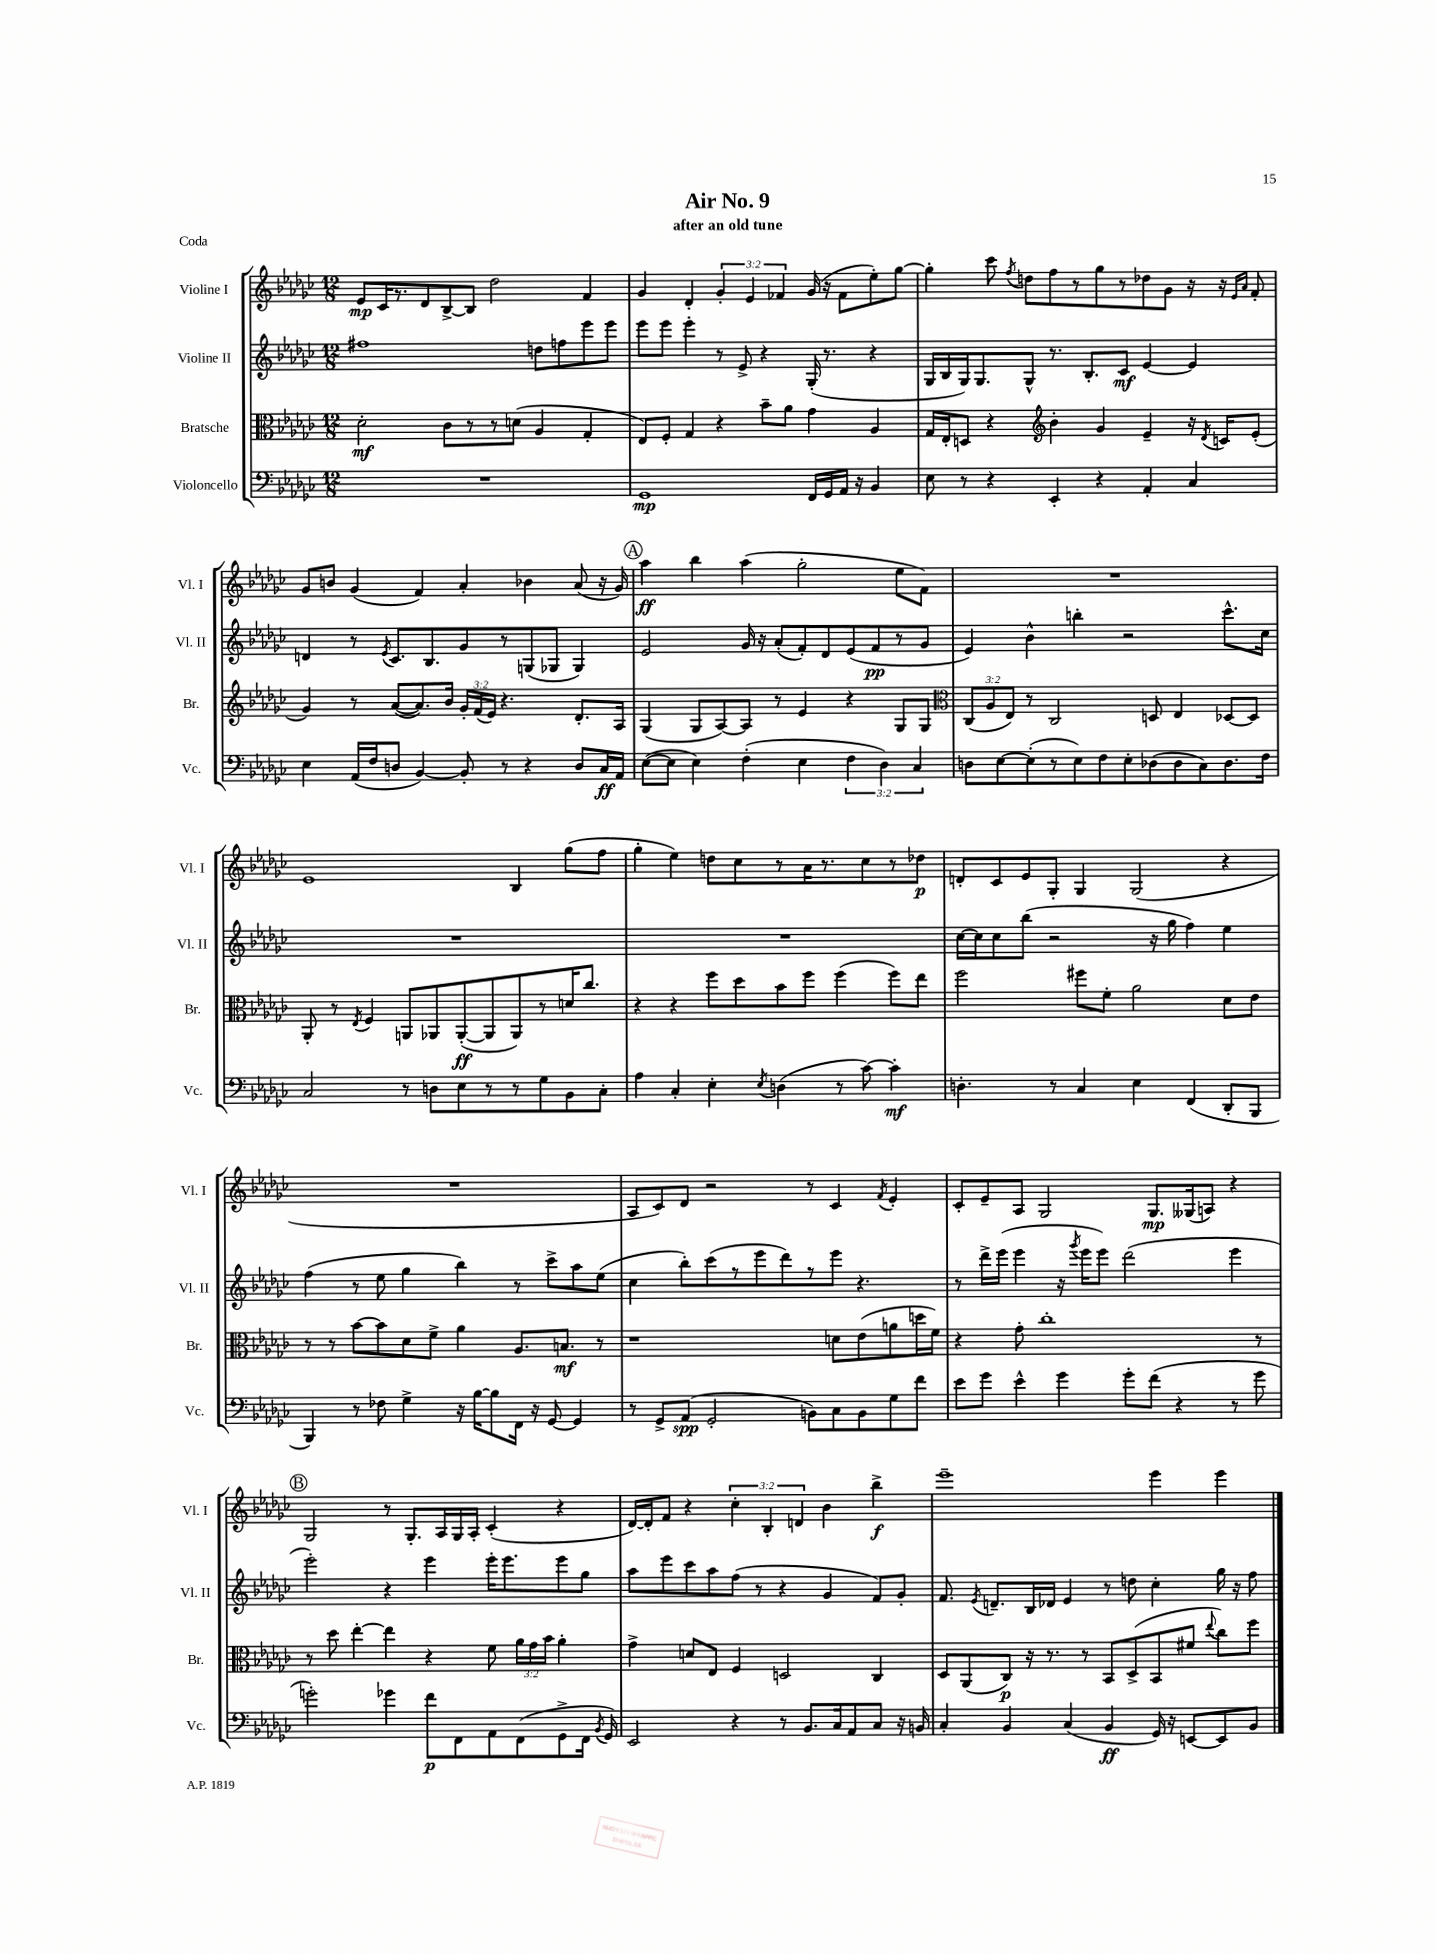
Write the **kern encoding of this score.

**kern	**dynam	**kern	**dynam	**kern	**dynam	**kern	**dynam
*part4	*part4	*part3	*part3	*part2	*part2	*part1	*part1
*staff4	*staff4	*staff3	*staff3	*staff2	*staff2	*staff1	*staff1
*I"Violoncello	*	*I"Bratsche	*	*I"Violine II	*	*I"Violine I	*
*I'Vc.	*	*I'Br.	*	*I'Vl. II	*	*I'Vl. I	*
*clefF4	*	*clefC3	*	*clefG2	*	*clefG2	*
*k[b-e-a-d-g-c-]	*	*k[b-e-a-d-g-c-]	*	*k[b-e-a-d-g-c-]	*	*k[b-e-a-d-g-c-]	*
*M12/8	*	*M12/8	*	*M12/8	*	*M12/8	*
=1	=1	=1	=1	=1	=1	=1	=1
1.r	.	2d-'\	mf	1ff#X	.	8e-/L	mp
.	.	.	.	.	.	16c-/K	.
.	.	.	.	.	.	8.r	.
.	.	.	.	.	.	8d-/	.
.	.	8c-\L	.	.	.	[8B-^/	.
.	.	8r	.	.	.	8B-/J]	.
.	.	8r	.	.	.	2dd-\	.
.	.	(8dn\J	.	.	.	.	.
.	.	4A-/	.	8ddn\L	.	.	.
.	.	.	.	8ffn\	.	.	.
.	.	4G-'/	.	8eee-\	.	4f/	.
.	.	.	.	8eee-\J	.	.	.
=2	=2	=2	=2	=2	=2	=2	=2
1GG-	mp	8E-/L)	.	8eee-\L	.	4g-/	.
.	.	8F'/J	.	8eee-\J	.	.	.
.	.	4G-/	.	4eee-'\	.	4d-'/	.
.	.	4r	.	8r	.	6g-'/	.
.	.	.	.	8e-^/	.	.	.
.	.	.	.	.	.	6e-/	.
.	.	8b-~\L	.	4r	.	.	.
.	.	.	.	.	.	6f-X/	.
.	.	8a-\J	.	.	.	.	.
16FF/LL	.	4g-\	.	(16G-'/	.	(16g-/	.
16GG-/	.	.	.	8.r	.	16r	.
16AA-/JJ	.	.	.	.	.	8f-\L	.
16r	.	.	.	.	.	.	.
4BB-/	.	4A-/	.	4r	.	8ee-'\)	.
.	.	.	.	.	.	[8gg-\J	.
=3	=3	=3	=3	=3	=3	=3	=3
8E-\	.	16G-/LL	.	16G-/LL	.	4gg-'\]	.
.	.	16E-'/J	.	16B-/	.	.	.
8r	.	8Dn/J	.	16G-/J)	.	.	.
.	.	.	.	8.G-/	.	.	.
4r	.	4r	.	.	.	8ccc-\	.
.	.	.	.	.	.	8qff/	.
.	.	.	.	8G-^^/J	.	8ddn\L	.
*	*	*clefG2	*	*	*	*	*
4EE-'/	.	4b-'\	.	8.r	.	8ff\	.
.	.	.	.	.	.	8r	.
.	.	.	.	8.B-'/L	.	.	.
4r	.	4g-/	.	.	.	8gg-\	.
.	.	.	.	8c-/J	mf	8r	.
4AA-'/	.	4e-~/	.	[4e-/	.	8dd-X\	.
.	.	.	.	.	.	8g-\J	.
4C-/	.	16r	.	4e-/]	.	16r	.
.	.	8qd-/	.	.	.	.	.
.	.	16cn/KL	.	.	.	16r	.
.	.	.	.	.	.	16qqe-/LL	.
.	.	.	.	.	.	16qqa-/JJ	.
.	.	(8e-'/J	.	.	.	8f'/	.
!!LO:LB:g=z
=4	=4	=4	=4	=4	=4	=4	=4
4E-\	.	4g-/)	.	4dn/	.	8g-/L	.
.	.	.	.	.	.	8bn/J	.
(16AA-/LL	.	8r	.	8r	.	(4g-/	.
16F/J	.	.	.	.	.	.	.
.	.	.	.	8qe-/	.	.	.
8Dn/J	.	([8a-/L	.	8.c-/L	.	.	.
[4BB-/)	.	8.a-/])	.	.	.	4f/)	.
.	.	.	.	8.B-/	.	.	.
.	.	16b-/Jk	.	.	.	.	.
8BB-'/]	.	24g-'/LL	.	8g-/	.	4a-'/	.
.	.	(24f/	.	.	.	.	.
.	.	24e-/JJ)	.	.	.	.	.
8r	.	4.r	.	8r	.	.	.
4r	.	.	.	(8Gn/	.	4b-X\	.
.	.	.	.	8G-X/J	.	.	.
8D/L	.	8.d-'/L	.	4G-/)	.	(8a-/	.
16C-/L	ff	.	.	.	.	16r	.
16AA-/JJ	.	16A-/Jk	.	.	.	16g-/)	.
!!LO:REH:place=s1:t=A
=5	=5	=5	=5	=5	=5	=5	=5
([8E-\L	.	(4G-/	.	2e-/	.	4aa-\	ff
8E-\J]	.	.	.	.	.	.	.
4E-\)	.	8G-/L	.	.	.	4bb-\	.
.	.	[8A-/)	.	.	.	.	.
(4F'\	.	8A-/J]	.	16g-/	.	(4aa-\	.
.	.	.	.	16r	.	.	.
.	.	8r	.	(8a-'/L	.	.	.
4E-\	.	4e-/	.	8f'/)	.	2gg-'\	.
.	.	.	.	8d-/	.	.	.
6F\	.	4r	.	(8e-/	.	.	.
.	.	.	.	8f/	pp	.	.
6D-\)	.	.	.	.	.	.	.
.	.	8G-/L	.	8r	.	8ee-\L	.
6C-/	.	.	.	.	.	.	.
.	.	8G-/J	.	8g-/J	.	8f\J)	.
=6	=6	=6	=6	=6	=6	=6	=6
*	*	*clefC3	*	*	*	*	*
8Dn\L	.	(12C-/L	.	4e-/)	.	1.r	.
.	.	12A-/	.	.	.	.	.
[8E-\	.	.	.	.	.	.	.
.	.	12E-/J)	.	.	.	.	.
(8E-'\]	.	8r	.	4b-^^\	.	.	.
8r	.	2C-/	.	.	.	.	.
8E-\)	.	.	.	4bbn'\	.	.	.
8F\	.	.	.	.	.	.	.
8E-'\	.	.	.	2r	.	.	.
(8D-X\	.	8Dn/	.	.	.	.	.
8D-\	.	4E-/	.	.	.	.	.
8C-\)	.	.	.	.	.	.	.
8.D-\	.	[8D-X/L	.	8.ccc-^^\L	.	.	.
.	.	8D-/J]	.	.	.	.	.
16F\Jk	.	.	.	16cc-\Jk	.	.	.
!!LO:LB:g=z
=7	=7	=7	=7	=7	=7	=7	=7
2C-/	.	8AA-'/	.	1.r	.	1e-	.
.	.	8r	.	.	.	.	.
.	.	8qE-/	.	.	.	.	.
.	.	4F/	.	.	.	.	.
8r	.	8AAn/L	.	.	.	.	.
8Dn\L	.	8AA-X/	.	.	.	.	.
8E-\	.	([8AA-'/	ff	.	.	.	.
8r	.	8AA-/]	.	.	.	.	.
8r	.	8AA-/)	.	.	.	4B-/	.
8G-\	.	8r	.	.	.	.	.
8BB-\	.	16dn/K	.	.	.	(8gg-\L	.
.	.	8.cc-/J	.	.	.	.	.
8C-'\J	.	.	.	.	.	8ff\J	.
=8	=8	=8	=8	=8	=8	=8	=8
4A-\	.	4r	.	1.r	.	4gg-'\	.
4C-'/	.	4r	.	.	.	4ee-\)	.
4E-'\	.	8ff\L	.	.	.	8ddn\L	.
.	.	8dd-\	.	.	.	8cc-\	.
8qE-/	.	.	.	.	.	.	.
(4Dn\	.	8b-\	.	.	.	8r	.
.	.	8ff\J	.	.	.	16a-\K	.
.	.	.	.	.	.	8.r	.
8r	.	(4ff\	.	.	.	.	.
[8c-\)	.	.	.	.	.	8cc-\	.
4c-'\]	mf	8ff\L)	.	.	.	8r	.
.	.	8ee-\J	.	.	.	8dd-X\J	p
=9	=9	=9	=9	=9	=9	=9	=9
4.Dn'\	.	2ff\	.	[16cc-\LL	.	8dn'/L	.
.	.	.	.	16cc-\J]	.	.	.
.	.	.	.	8cc-\	.	8c-/	.
.	.	.	.	(8bb-\J	.	8e-/	.
8r	.	.	.	2r	.	8G-'/J	.
4C-/	.	8ff#X\L	.	.	.	4G-/	.
.	.	8f'\J	.	.	.	.	.
4E-\	.	2a-\	.	.	.	(2G-/	.
.	.	.	.	16r	.	.	.
.	.	.	.	16gg-\	.	.	.
(4FF/	.	.	.	4ff\)	.	.	.
8DD-'/L	.	8d-\L	.	4ee-\	.	4r	.
8BBB-/J	.	8e-\J	.	.	.	.	.
!!LO:LB:g=z
=10	=10	=10	=10	=10	=10	=10	=10
4BBB-/)	.	8r	.	(4ff\	.	1.r	.
.	.	8r	.	.	.	.	.
8r	.	[8b-\L	.	8r	.	.	.
8F-X\	.	8b-\]	.	8ee-\	.	.	.
4G-^\	.	8d-\	.	4gg-\	.	.	.
.	.	8f^\J	.	.	.	.	.
16r	.	4a-\	.	4bb-\)	.	.	.
[16B-\KL	.	.	.	.	.	.	.
8B-\]	.	.	.	.	.	.	.
16FF\Jk	.	8.A-/L	.	8r	.	.	.
16r	.	.	.	.	.	.	.
[8GG-/	.	.	.	8ccc-^\L	.	.	.
.	.	8.Bn/J	mf	.	.	.	.
4GG-/]	.	.	.	8aa-\	.	.	.
.	.	8r	.	(8ee-\J	.	.	.
=11	=11	=11	=11	=11	=11	=11	=11
8r	.	1r	.	4cc-\	.	8A-/L	.
8GG-^/L	.	.	.	.	.	8c-/)	.
(8AA-/J	spp	.	.	8bb-'\L)	.	8d-/J	.
2GG-'/	.	.	.	(8ccc-\	.	2r	.
.	.	.	.	8r	.	.	.
.	.	.	.	8eee-\	.	.	.
.	.	.	.	8ddd-\)	.	.	.
8BBn\L)	.	.	.	8r	.	8r	.
8C-\	.	8dn\L	.	8eee-\J	.	4c-/	.
8BB\	.	(8e-\	.	4.r	.	.	.
.	.	.	.	.	.	8qf/	.
8G-\	.	8an\	.	.	.	4e-'/	.
8f\J	.	16ddn\L	.	.	.	.	.
.	.	16f\JJ)	.	.	.	.	.
=12	=12	=12	=12	=12	=12	=12	=12
8e-\L	.	4r	.	8r	.	8c-'/L	.
8g-\J	.	.	.	16ddd-^\LL	.	8e-~/	.
.	.	.	.	(16eee-\JJ	.	.	.
4e-^^\	.	8g-'\	.	4eee-\	.	8A-/J	.
.	.	1cc-'	.	.	.	2G-/	.
4g-\	.	.	.	16r	.	.	.
.	.	.	.	8qggg-/	.	.	.
.	.	.	.	16eee-\KL	.	.	.
.	.	.	.	8eee-\J)	.	.	.
8g-'\L	.	.	.	(2ddd-\	.	.	.
(8f\J	.	.	.	.	.	8.G-/L	mp
4r	.	.	.	.	.	.	.
.	.	.	.	.	.	(16G--X/k	.
.	.	.	.	.	.	8An/J)	.
8r	.	.	.	4eee-\	.	4r	.
8g-\	.	8r	.	.	.	.	.
!!LO:LB:g=z
!!LO:REH:place=s1:t=B
=13	=13	=13	=13	=13	=13	=13	=13
2gn'\)	.	8r	.	2eee-'\)	.	2G-/	.
.	.	8dd-\	.	.	.	.	.
.	.	[4ee-'\	.	.	.	.	.
4g-X\	.	4ee-\]	.	4r	.	8r	.
.	.	.	.	.	.	8.G-'/L	.
8f\L	p	4r	.	4eee-\	.	.	.
.	.	.	.	.	.	16A-/L	.
8FF\	.	.	.	.	.	16G-/	.
.	.	.	.	.	.	16A-'/JJ	.
8AA-\	.	8f\	.	16eee-'\KL	.	(4c-'/	.
.	.	.	.	8.eee-\	.	.	.
(8FF\	.	24a-\LL	.	.	.	.	.
.	.	24g-\	.	.	.	.	.
.	.	24b-\JJ	.	.	.	.	.
8GG-^\	.	4a-'\	.	8eee-\	.	4r	.
16FF\Jk	.	.	.	8gg-\J	.	.	.
8qBB-/	.	.	.	.	.	.	.
16GG-/)	.	.	.	.	.	.	.
=14	=14	=14	=14	=14	=14	=14	=14
2EE-/	.	4g-^\	.	8aa-\L	.	[16d-/LL)	.
.	.	.	.	.	.	16d-'/J]	.
.	.	.	.	8eee-\	.	8f/J	.
.	.	8dn/L	.	8ccc-\	.	4r	.
.	.	8E-/J	.	8aa-\	.	.	.
4r	.	4F/	.	(8ff\J	.	6cc-'\	.
.	.	.	.	8r	.	.	.
.	.	.	.	.	.	6B-'/	.
8r	.	2Dn/	.	4r	.	.	.
.	.	.	.	.	.	6dn/	.
8.BB-/L	.	.	.	.	.	.	.
.	.	.	.	4g-/	.	4b-\	.
16C-/k	.	.	.	.	.	.	.
8AA-/	.	.	.	.	.	.	.
8C-/J	.	4C-/	.	8f/L)	.	4bb-^\	f
16r	.	.	.	8g-'/J	.	.	.
16BBn/	.	.	.	.	.	.	.
=15	=15	=15	=15	=15	=15	=15	=15
4C-'/	.	8D-/L	.	8.f/	.	1eee-~	.
.	.	(8AA-/	.	.	.	.	.
.	.	.	.	8qe-/	.	.	.
.	.	.	.	8.dn~/L	.	.	.
4BB-/	.	8C-/J)	p	.	.	.	.
.	.	16r	.	16B-/L	.	.	.
.	.	8.r	.	16d-X/JJ	.	.	.
(4C-/	.	.	.	4e-/	.	.	.
.	.	8r	.	.	.	.	.
4BB-/	ff	8BB-/L	.	8r	.	.	.
.	.	(8D-^/	.	8ddn\	.	.	.
16GG-/)	.	8BB-/	.	4cc-'\	.	4eee-\	.
16r	.	.	.	.	.	.	.
[8EEn/L	.	8f#X/J	.	.	.	.	.
.	.	8qqee-/	.	.	.	.	.
8EE/]	.	8cc-\L)	.	16gg-\	.	4eee-\	.
.	.	.	.	16r	.	.	.
8BB-/J	.	8ff\J	.	8ff\	.	.	.
==	==	==	==	==	==	==	==
*-	*-	*-	*-	*-	*-	*-	*-
